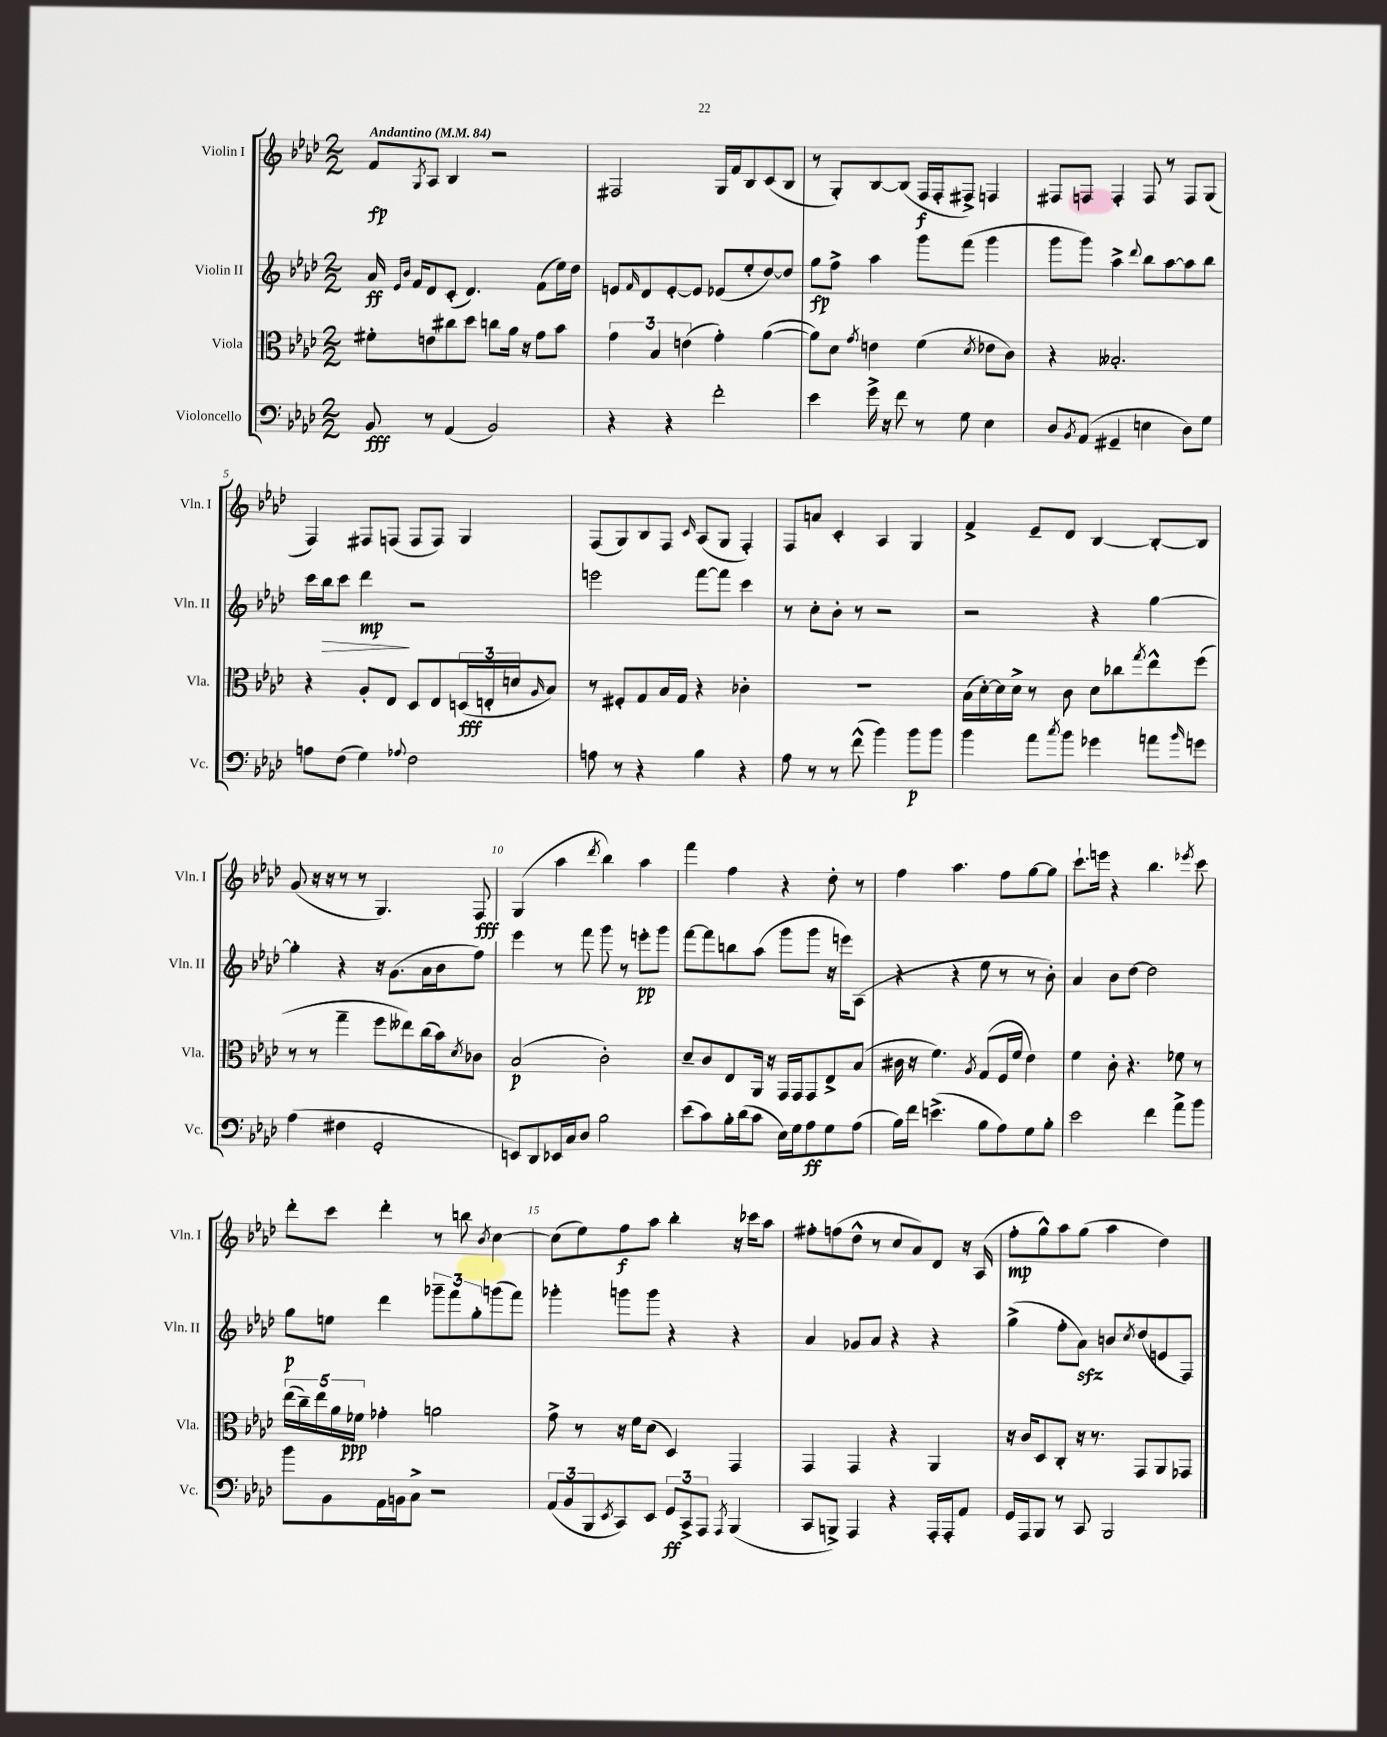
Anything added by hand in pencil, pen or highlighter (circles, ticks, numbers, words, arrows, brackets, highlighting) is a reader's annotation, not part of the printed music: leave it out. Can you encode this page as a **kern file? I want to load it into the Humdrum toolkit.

**kern	**dynam	**kern	**dynam	**kern	**dynam	**kern	**dynam
*part4	*part4	*part3	*part3	*part2	*part2	*part1	*part1
*staff4	*staff4	*staff3	*staff3	*staff2	*staff2	*staff1	*staff1
*I"Violoncello	*	*I"Viola	*	*I"Violin II	*	*I"Violin I	*
*I'Vc.	*	*I'Vla.	*	*I'Vln. II	*	*I'Vln. I	*
*clefF4	*	*clefC3	*	*clefG2	*	*clefG2	*
*k[b-e-a-d-]	*	*k[b-e-a-d-]	*	*k[b-e-a-d-]	*	*k[b-e-a-d-]	*
*M2/2	*	*M2/2	*	*M2/2	*	*M2/2	*
*MM84	*	*MM84	*	*MM84	*	*MM84	*
=1	=1	=1	=1	=1	=1	=1	=1
!	!	!	!	!	!	!LO:TX:a:B:t=Andantino	!
8BB-/	fff	8f#X'\L	.	16a-/	ff	8f/L	fp
.	.	.	.	16qqe-/LL	.	.	.
.	.	.	.	16qqb-/JJ	.	.	.
.	.	.	.	16f/KL	.	.	.
.	.	.	.	.	.	8qG/	.
8r	.	8en\	.	8d-/	.	8A-/J	.
(4AA-/	.	8cc#X\	.	(8c'/J	.	4B-/	.
.	.	8dd-\J	.	4.d-/)	.	.	.
2BB-/)	.	8ccn\L	.	.	.	2r	.
.	.	16a-\Jk	.	.	.	.	.
.	.	16r	.	.	.	.	.
.	.	8g\L	.	(8f\L	.	.	.
.	.	8b-\J	.	16ee-\L)	.	.	.
.	.	.	.	16dd-\JJ	.	.	.
=2	=2	=2	=2	=2	=2	=2	=2
4r	.	6g\	.	8en/L	.	2F#X/	.
.	.	.	.	16qqf/	.	.	.
.	.	.	.	8d-/	.	.	.
.	.	6B-/	.	.	.	.	.
4r	.	.	.	[8e'/	.	.	.
.	.	(6en\	.	.	.	.	.
.	.	.	.	8e/J]	.	.	.
2f'\	.	4g'\)	.	(8e-X/L	.	16G/LL	.
.	.	.	.	.	.	16f/J	.
.	.	.	.	8ee-'/	.	8B-/	.
.	.	([4a-\	.	[8dd-/)	.	(8c/	.
.	.	.	.	8dd-/J]	.	8B-/J	.
=3	=3	=3	=3	=3	=3	=3	=3
4e-\	.	8a-\L])	.	8gg\L	fp	8r	.
.	.	8d-\J	.	8ff^\J	.	8G'/L)	.
.	.	8qg/	.	.	.	.	.
16g^\	.	4en\	.	4aa-\	.	[8B-/	.
16r	.	.	.	.	.	.	.
8f\	.	.	.	.	.	(8B-/J]	.
8r	.	(4f\	.	8ggg\L	.	16F/LL	f
.	.	.	.	.	.	16F'/J	.
8G\	.	.	.	(8fff\J	.	8F#X^/J)	.
.	.	8qd-/	.	.	.	.	.
4E-\	.	8e-X\L	.	4ggg\	.	4Fn/	.
.	.	8c\J)	.	.	.	.	.
=4	=4	=4	=4	=4	=4	=4	=4
8D-/L	.	4r	.	8ggg\L	.	8F#X/L	.
8qBB-/	.	.	.	.	.	.	.
(8AA-/J	.	.	.	8ggg\J)	.	8Fn/J	.
4GG#X~/	.	2.B--X'/	.	4aa-^\	.	4F'/	.
.	.	.	.	8qqddd-/	.	.	.
4En\	.	.	.	8bb-\L	.	8F/	.
.	.	.	.	[8aa-\	.	8r	.
8D-\L)	.	.	.	8aa-\]	.	8F/L	.
8G\J	.	.	.	8bb-\J	.	(8G/J	.
!!LO:LB:g=z
=5	=5	=5	=5	=5	=5	=5	=5
8An\L	.	4r	.	16ccc\LL	.	4F/)	.
!	!	!	!	!	!LO:HP:b	!	!
.	.	.	.	16bb-\J	>	.	.
(8F\J	.	.	.	8ccc\J	.	.	.
4G\)	.	8A-'/L	.	4ddd-\	mp	8F#X/L	.
.	.	8E-/J	.	.	.	(8Fn/J	.
8qqA-X/	.	.	.	.	.	.	.
2F\	.	8D-/L	.	2r	]	8F/L	.
.	.	8E-/	.	.	.	8F/J)	.
.	.	(24Dn/L	fff	.	.	4G/	.
.	.	24En'/	.	.	.	.	.
.	.	24dn/J	.	.	.	.	.
.	.	16qqA-/	.	.	.	.	.
.	.	8B-/J)	.	.	.	.	.
=6	=6	=6	=6	=6	=6	=6	=6
8An\	.	8r	.	2eeen\	.	(8F/L	.
8r	.	8F#X'/L	.	.	.	8G/)	.
4r	.	8G/	.	.	.	8B-/	.
.	.	16B-/L	.	.	.	8F/J	.
.	.	16G/JJ	.	.	.	.	.
.	.	.	.	.	.	16qqc/	.
4B-\	.	4r	.	[8fff\L	.	(8A-/L	.
.	.	.	.	8fff\J]	.	8G/J	.
4r	.	4c-X'\	.	4ccc\	.	4F'/)	.
=7	=7	=7	=7	=7	=7	=7	=7
8A-\	.	1r	.	8r	.	8F/L	.
8r	.	.	.	8cc'\L	.	8an/J	.
8r	.	.	.	8b-'\J	.	4c'/	.
(8f^^\	.	.	.	8r	.	.	.
4b-\)	.	.	.	2r	.	4A-/	.
8b-\L	p	.	.	.	.	4G/	.
8b-\J	.	.	.	.	.	.	.
=8	=8	=8	=8	=8	=8	=8	=8
4b-\	.	(16B-\LL	.	2r	.	4f^/	.
.	.	[16d-'\)	.	.	.	.	.
.	.	16d-\]	.	.	.	.	.
.	.	16d-^\JJ	.	.	.	.	.
8a-\L	.	8r	.	.	.	8e-~/L	.
8qcc/	.	.	.	.	.	.	.
8b-\J	.	8c\	.	.	.	8d-/J	.
4g-X\	.	8d-\L	.	4r	.	[4B-/	.
.	.	8cc-X\	.	.	.	.	.
.	.	8qgg/	.	.	.	.	.
8an\L	.	8ee-^^\	.	[4gg\	.	8B-'/L_	.
16qqb-/	.	.	.	.	.	.	.
8gn\J	.	(8ff\J	.	.	.	8B-/J]	.
!!LO:LB:g=z
=9	=9	=9	=9	=9	=9	=9	=9
(4A-\	.	8r	.	4gg'\]	.	(8g/	.
.	.	8r	.	.	.	16r	.
.	.	.	.	.	.	16r	.
4F#X\	.	4gg~\	.	4r	.	8r	.
.	.	.	.	.	.	8r	.
2GG'/	.	8ff\L	.	16r	.	4.G/)	.
.	.	.	.	(8.g\L	.	.	.
.	.	8ee--X\)	.	.	.	.	.
.	.	(16cc\L	.	16a-\L	.	.	.
.	.	16b-\J)	.	16b-\J	.	.	.
.	.	8qd-/	.	.	.	.	.
.	.	8c-X\J	.	8ff\J)	.	8F/	fff
=10	=10	=10	=10	=10	=10	=10	=10
8EEn/L)	.	(2B-/	p	4eee-\	.	(4G/	.
8DD-/	.	.	.	.	.	.	.
16EE-X/L	.	.	.	8r	.	4aa-\	.
16C/J	.	.	.	.	.	.	.
8D-/J	.	.	.	8fff\	.	.	.
.	.	.	.	.	.	8qddd-/	.
2B-\	.	2c'\)	.	8ggg\	.	4bb-\)	.
.	.	.	.	8r	.	.	.
.	.	.	.	8eeen'\L	pp	4aa-\	.
.	.	.	.	8ggg\J	.	.	.
=11	=11	=11	=11	=11	=11	=11	=11
(8e-\L	.	8d-~/L	.	[8fff\L	.	4fff\	.
8c\)	.	8c/	.	8fff\]	.	.	.
16B-'\L	.	8E-/	.	8bbn\	.	4ff\	.
(16d-\J	.	.	.	.	.	.	.
8c\J	.	16AA-/Jk	.	(8aa-\J	.	.	.
.	.	16r	.	.	.	.	.
16E-\LL)	.	16GG/LL	.	8ggg\L	.	4r	.
16G\J	.	16GG/J	.	.	.	.	.
8A-\	ff	8GG/	.	8ggg\J	.	.	.
8G\	.	8E-^/	.	16r	.	8dd-'\	.
.	.	.	.	16eeen\KL)	.	.	.
(8A-\J	.	(8B-/J	.	(8A-\J	.	8r	.
=12	=12	=12	=12	=12	=12	=12	=12
16B-\LL)	.	16c#X\	.	4r	.	4ff\	.
16f\JJ	.	16r	.	.	.	.	.
(4.en^\	.	4.f\)	.	.	.	.	.
.	.	.	.	4r	.	4.aa-\	.
.	.	8qA-/	.	.	.	.	.
8B-\L	.	(8G/L	.	8ee-\	.	.	.
8A-\)	.	16F/L	.	8r	.	8ff\L	.
.	.	16f/JJ	.	.	.	.	.
8G\	.	4e-\)	.	8r	.	[8gg\	.
8B-'\J	.	.	.	8b-'\)	.	8gg\J]	.
=13	=13	=13	=13	=13	=13	=13	=13
2e-\	.	4f\	.	4a-/	.	8.ccc`\L	.
.	.	.	.	.	.	16eeen\Jk	.
.	.	8c'\	.	8b-\L	.	4r	.
.	.	4.r	.	[8dd-\J	.	.	.
4f\	.	.	.	2dd-\]	.	4.bb-\	.
8a-^\L	.	8f-X\	.	.	.	.	.
.	.	.	.	.	.	8qeee-X/	.
8b-\J	.	8r	.	.	.	8ccc\	.
!!LO:LB:g=z
=14	=14	=14	=14	=14	=14	=14	=14
8b-\L	.	(20ee-\LL	.	8gg\L	p	8ddd-'\L	.
.	.	20cc~\)	.	.	.	.	.
.	.	20ee-\	.	.	.	.	.
8BB-\	.	.	.	8een\J	.	8ccc\J	.
.	.	20a-\	.	.	.	.	.
.	.	20f-X\JJ	ppp	.	.	.	.
16AA-\L	.	4g-X'\	.	4ddd-\	.	4ddd-'\	.
16BBn\J	.	.	.	.	.	.	.
8C^\J	.	.	.	.	.	.	.
2r	.	2an\	.	12ggg-X~\L	.	8r	.
.	.	.	.	12fff\	.	.	.
.	.	.	.	.	.	8bbn\	.
.	.	.	.	12gg'\	.	.	.
.	.	.	.	.	.	8qb-/	.
.	.	.	.	(8gggn\	.	[4cc\	.
.	.	.	.	8fff\J)	.	.	.
=15	=15	=15	=15	=15	=15	=15	=15
(12AA-/L	.	8g^\	.	4ggg-X'\	.	(8cc\L]	.
12BB-/	.	.	.	.	.	.	.
.	.	8r	.	.	.	8ee-\)	.
12BBB-/	.	.	.	.	.	.	.
8qEE-/	.	.	.	.	.	.	.
8CC/)	.	16r	.	8gggn\L	.	8ff\	f
.	.	16f\KL	.	.	.	.	.
8EE-/J	.	(8d-\J	.	8ggg\J	.	8aa-\J	.
12GG/L	ff	4D-/)	.	4r	.	4bb-'\	.
12CC^/	.	.	.	.	.	.	.
12AAA-/J	.	.	.	.	.	.	.
8qAAA-/	.	.	.	.	.	.	.
(4BBB-/	.	4GG/	.	4r	.	16r	.
.	.	.	.	.	.	16ccc-X\KL	.
.	.	.	.	.	.	8aa-\J	.
=16	=16	=16	=16	=16	=16	=16	=16
8CC/L	.	4GG/	.	4a-/	.	8ff#X'\L	.
8BBBn^/J)	.	.	.	.	.	(8ffn\	.
4AAA-/	.	4GG/	.	8g-X/L	.	8dd-^^\J	.
.	.	.	.	8a-/J	.	8r	.
4r	.	4r	.	4r	.	8cc/L	.
.	.	.	.	.	.	8a-/)	.
16AAA-'/LL	.	4AA-/	.	4r	.	8d-/J	.
16AAA-'/J	.	.	.	.	.	.	.
8AA-/J	.	.	.	.	.	16r	.
.	.	.	.	.	.	(16A-/	.
=17	=17	=17	=17	=17	=17	=17	=17
16GG/LL	.	16r	.	(4gg^\	.	8ff'\L	mp
16AAA-/J	.	16c/KL	.	.	.	.	.
8BBB-/J	.	8D-/	.	.	.	8gg^^\)	.
8r	.	8C'/J	.	8ff'\L	.	8aa-\	.
8CC/	.	16r	.	8a-zz\J)	.	(8gg\J	.
.	.	8.r	.	.	.	.	.
2BBB-/	.	.	.	8bn/L	.	4aa-\	.
.	.	.	.	8qcc/	.	.	.
.	.	8GG/L	.	(8dd-/	.	.	.
.	.	8AA-/	.	8en/	.	4dd-\)	.
.	.	8GG-X/J	.	8F/J)	.	.	.
==	==	==	==	==	==	==	==
*-	*-	*-	*-	*-	*-	*-	*-
